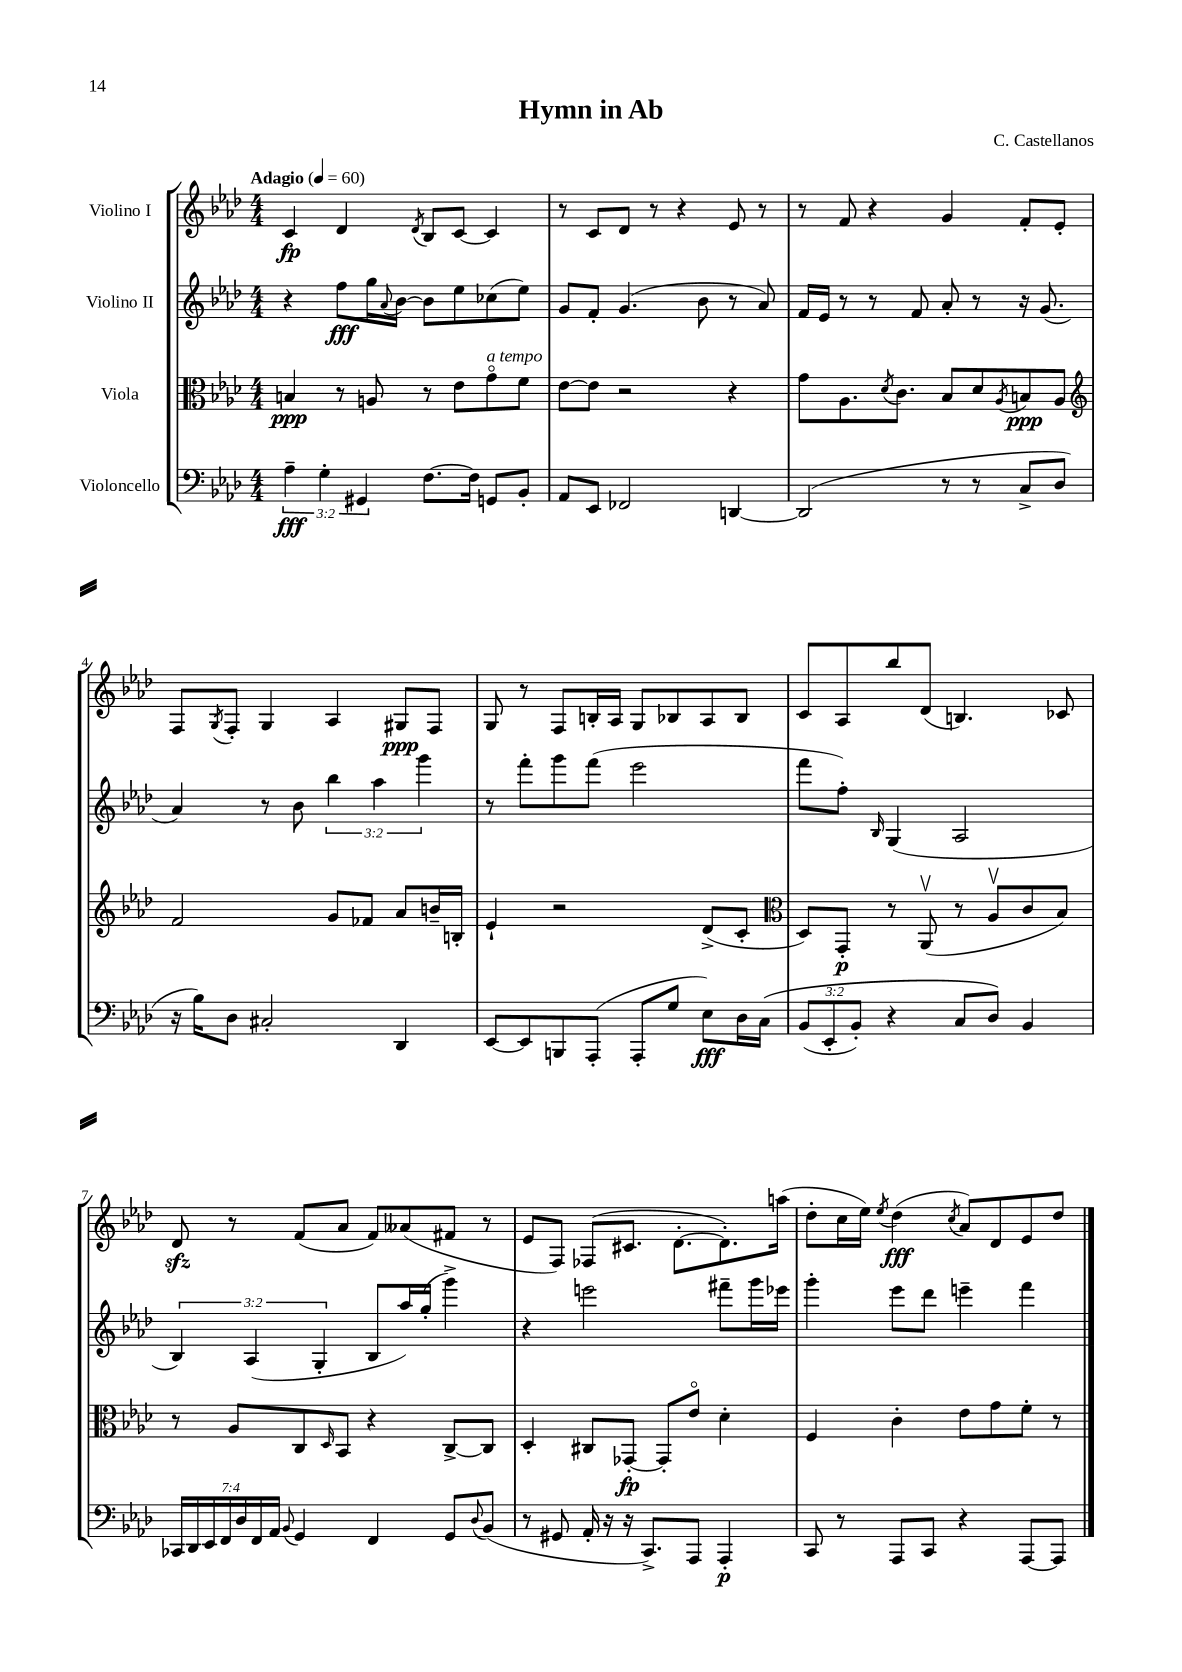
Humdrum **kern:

**kern	**kern	**kern	**kern
*staff4	*staff3	*staff2	*staff1
*clefF4	*clefC3	*clefG2	*clefG2
*k[b-e-a-d-]	*k[b-e-a-d-]	*k[b-e-a-d-]	*k[b-e-a-d-]
*M4/4	*M4/4	*M4/4	*M4/4
*MM60	*MM60	*MM60	*MM60
6A-~	4B	4r	4c
6G'	.	.	.
.	8r	8ff	4d-
6GG#	.	.	.
.	8A	16gg	.
.	.	8qqa-	.
.	.	[16b-	.
.	.	.	8qd-
[8.F	8r	8b-]	8B-
.	8e-	8ee-	[8c
16F]	.	.	.
8GG	8go	(8cc-	4c]
8BB-'	8f	8ee-)	.
=	=	=	=
8AA-	[8e-	8g	8r
8EE-	8e-]	8f'	8c
2FF-	2r	(4.g	8d-
.	.	.	8r
.	.	.	4r
.	.	8b-	.
[4DD	4r	8r	8e-
.	.	8a-)	8r
=	=	=	=
(2DD]	8g	16f	8r
.	.	16e-	.
.	8.A-	8r	8f
.	.	8r	4r
.	8qd-	.	.
.	8.c	.	.
.	.	8f	.
8r	8B-	8a-'	4g
8r	8d-	8r	.
.	8qA-	.	.
8C^	8B	16r	8f'
.	.	(8.g	.
8D-	8A-	.	8e-'
=	=	=	=
*	*clefG2	*	*
16r	2f	4a-)	8F
16B-)	.	.	.
.	.	.	8qG
8D-	.	.	8F'
2C#'	.	8r	4G
.	.	8b-	.
.	8g	6bb-	4A-
.	8f-	.	.
.	.	6aa-	.
4DD-	8a-	.	8G#
.	.	6ggg	.
.	16b~	.	8F
.	16B'	.	.
=	=	=	=
[8EE-	4e-`	8r	8G
8EE-]	.	8fff'	8r
8BBB	2r	8ggg	8F
(8AAA-'	.	(8fff	16B'
.	.	.	16A-
8AAA-'	.	2eee-	8G
8G	.	.	8B-
8E-)	(8d-^	.	8A-
16D-	8c'	.	8B-
&(16C	.	.	.
=	=	=	=
*	*clefC3	*	*
(12BB-	8D-)	8fff	8c
12EE-'	.	.	.
.	8GG'	8ff')	8A-
12BB-')	.	.	.
.	.	16qqB-	.
4r	8r	(4G	8bb-
.	(8AA-v	.	(8d-
8C	8r	2A-	4.B)
8D-&)	8A-v	.	.
4BB-	8c	.	.
.	8B-)	.	8c-
=	=	=	=
28CC-	8r	6B-)	8d-
28DD-	.	.	.
28EE-	.	.	.
28FF	.	.	.
.	8A-	.	8r
28D-	.	.	.
.	.	(6A-	.
28FF	.	.	.
28AA-	.	.	.
8qqBB-	.	.	.
4GG	8C	.	(8f
.	.	6G'	.
.	16qqD-	.	.
.	8BB-	.	8a-
4FF	4r	8B-	8f)
.	.	16aa-)	(8a--
.	.	(16gg'	.
8GG	[8C^	4ggg^)	8f#
8qqD-	.	.	.
(8BB-	8C]	.	8r
=	=	=	=
8r	4D-'	4r	8e-
8GG#	.	.	8F)
16AA-'	8C#	2eee	(8F-
16r	.	.	.
16r	[8GG-'	.	8.c#
8.CC^)	.	.	.
.	8GG-']	.	.
.	.	.	[8.d-'
8AAA-	8e-o	.	.
4AAA-'	4d-'	8fff#~	8.d-'])
.	.	16ggg	.
.	.	16eee-	(16aa
=	=	=	=
8CC	4F	4ggg'	8dd-'
8r	.	.	16cc
.	.	.	16ee-)
.	.	.	8qee-
8AAA-	4c'	8eee-	(4dd-
8CC	.	8ddd-	.
.	.	.	8qcc
4r	8e-	4eee~	8a-)
.	8g	.	8d-
[8AAA-	8f'	4fff	8e-
8AAA-]	8r	.	8dd-
==	==	==	==
*-	*-	*-	*-
